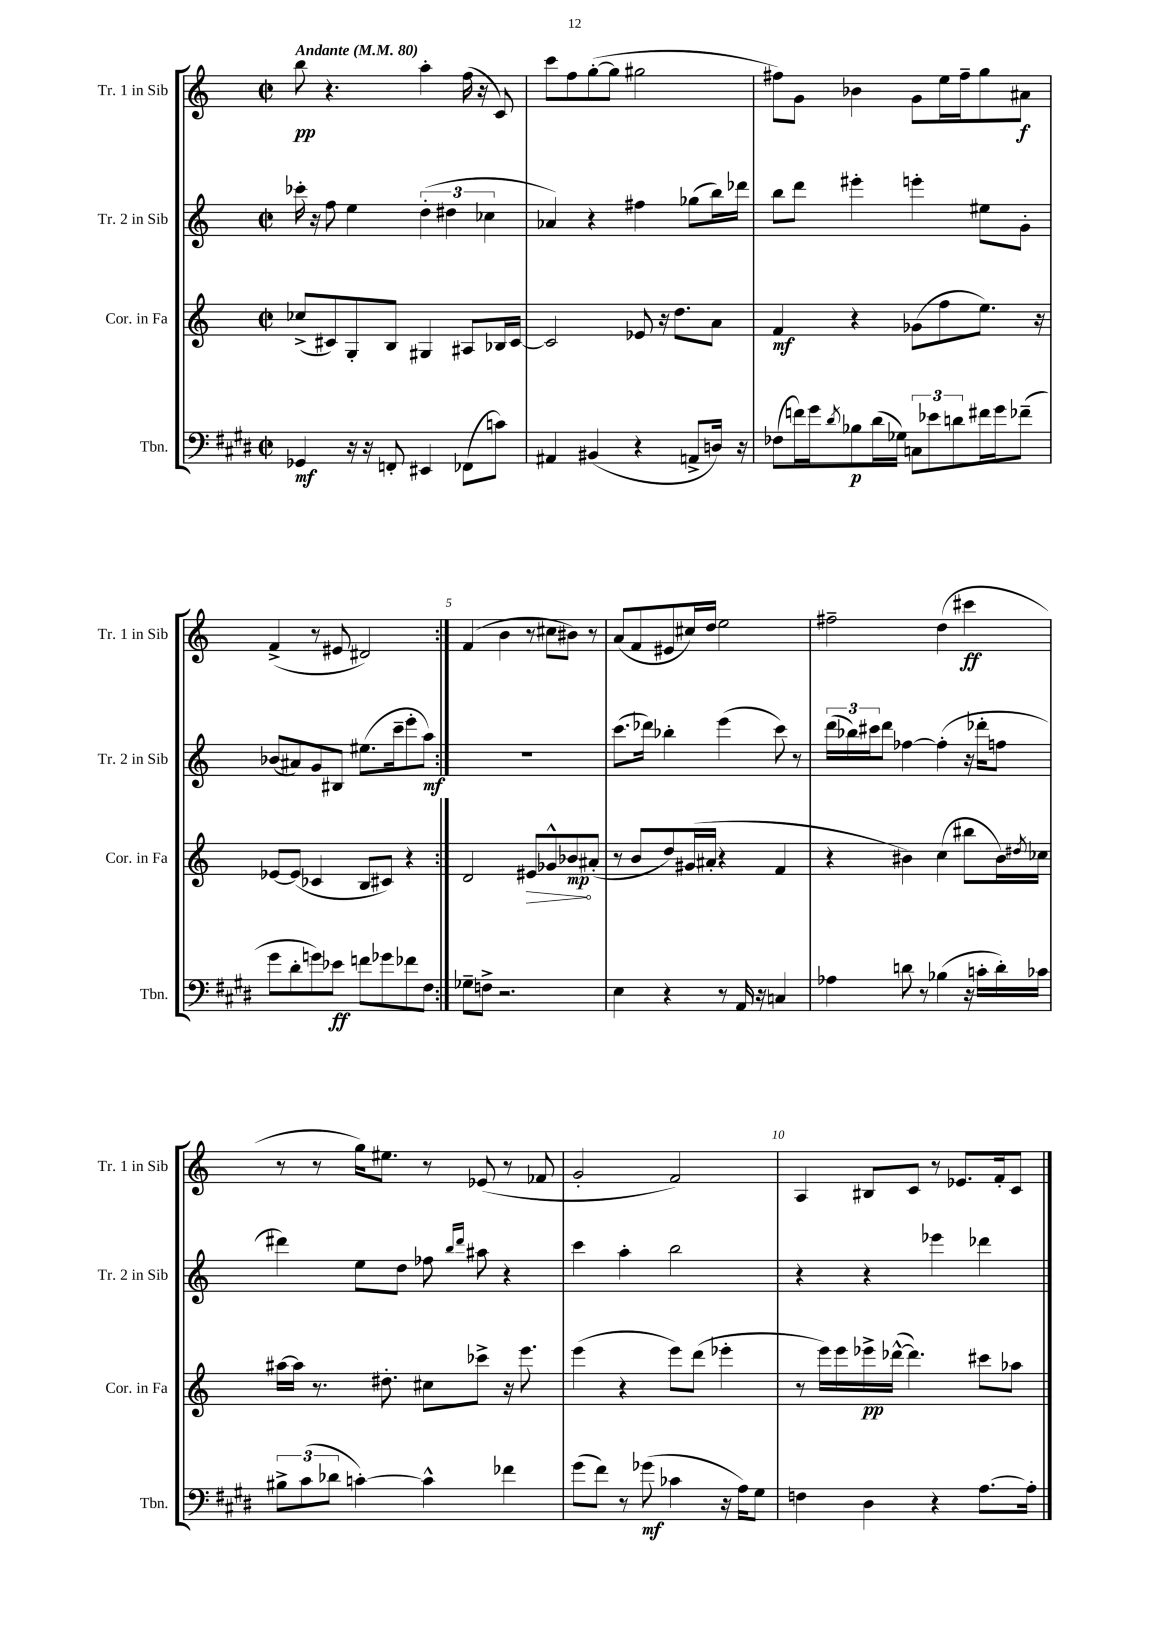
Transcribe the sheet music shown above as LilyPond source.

<<
\new StaffGroup <<
\new Staff = "s0" \with { instrumentName = "Tr. 1 in Sib" shortInstrumentName = "Tr. 1 in Sib" } {
    \clef treble \key c \major \defaultTimeSignature \time 2/2 \tempo "Andante" 4 = 80
    \repeat volta 2 { b''8\pp r4. a''4-. f''16( r16 c'8) |
    c'''8 f''8 g''8~-.( g''8 gis''2 |
    fis''8) g'8 bes'4 g'8 e''16 fis''16-- g''8 ais'8\f |
    f'4->( r8 eis'8 dis'2) | }
    f'4( b'4 r8 cis''8 bis'8) r8 |
    a'8( f'8 eis'8 cis''16) d''16 e''2 |
    fis''2-- d''4( cis'''4\ff |
    r8 r8 g''16) eis''8. r8 ees'8( r8 fes'8 |
    g'2-. f'2) |
    a4 bis8 c'8 r8 ees'8. f'16-. c'8 \bar "|." |
}
\new Staff = "s1" \with { instrumentName = "Tr. 2 in Sib" shortInstrumentName = "Tr. 2 in Sib" } {
    \clef treble \key c \major \defaultTimeSignature \time 2/2
    \repeat volta 2 { ces'''16-. r16 f''8 e''4 \tuplet 3/2 { d''4-.( dis''4 ces''4 } |
    aes'4) r4 fis''4 ges''8( b''16) des'''16 |
    b''8 d'''8 eis'''4-. e'''4-. eis''8 g'8-. |
    bes'8( ais'8) g'8 bis8 eis''8.( c'''16-- e'''8-. a''8\mf) | }
    r1 |
    c'''8.( des'''16) bes''4-. e'''4( c'''8) r8 |
    \tuplet 3/2 { d'''16( bes''16) cis'''16 } d'''8 fes''4~ fes''4-.( r16 des'''16-. f''8 |
    dis'''4) e''8 d''8 fes''8 \grace { b''16 dis'''16 } ais''8 r4 |
    c'''4 a''4-. b''2 |
    r4 r4 ees'''4 des'''4 \bar "|." |
}
\new Staff = "s2" \with { instrumentName = "Cor. in Fa" shortInstrumentName = "Cor. in Fa" } {
    \clef treble \key c \major \defaultTimeSignature \time 2/2
    \repeat volta 2 { ces''8->( cis'8) g8-. b8 gis4 ais8 bes16 cis'16~ |
    cis'2 ees'8 r16 d''8. a'8 |
    f'4\mf r4 ges'8( f''8 e''8.) r16 |
    ees'8~ ees'8( ces'4 b8 cis'8) r4 | }
    d'2 \once \override Hairpin.circled-tip = ##t eis'8\> ges'8-^ bes'8\mp\! ais'8-.( |
    r8 b'8 d''8) gis'16( ais'16-. r4 f'4 |
    r4 bis'4) c''4( bis''8 bis'16) \acciaccatura { dis''8 } ces''16 |
    ais''16~ ais''16 r8. dis''8.-. cis''8 ces'''8-> r16 e'''8. |
    e'''4( r4 e'''8) d'''8( ees'''4-. |
    r8 e'''16) e'''16 ees'''16->\pp des'''16~-^( des'''4.) cis'''8 aes''8 \bar "|." |
}
\new Staff = "s3" \with { instrumentName = "Tbn." shortInstrumentName = "Tbn." } {
    \clef bass \key e \major \defaultTimeSignature \time 2/2
    \repeat volta 2 { ges,4\mf r16 r16 f,8-. eis,4 fes,8( c'8) |
    ais,4 bis,4( r4 a,8-> d16) r16 |
    fes8( f'16) gis'16 \acciaccatura { dis'8 } bes8\p dis'16( ges16) \tuplet 3/2 { c8 ees'8 d'8 } fis'16 gis'16 fes'8--( |
    gis'8 dis'8-. g'8) ees'8\ff f'8 ges'8 fes'8 fis8 | }
    ges8-- f8-> r2. |
    e4 r4 r8 a,16 r16 c4 |
    aes4 d'8 r8 bes4( r16 c'16-. d'16-.) ces'16 |
    \tuplet 3/2 { bis8-> cis'8( des'8 } c'4~-.) c'4-^ fes'4 |
    gis'8( fis'8) r8 ges'8\mf( ces'4 r16 a16) gis8 |
    f4 dis4 r4 a8.~ a16-. \bar "|." |
}
>>
>>
\layout { \context { \Score \override BarNumber.break-visibility = ##(#f #t #t) barNumberVisibility = #(every-nth-bar-number-visible 5) } }
